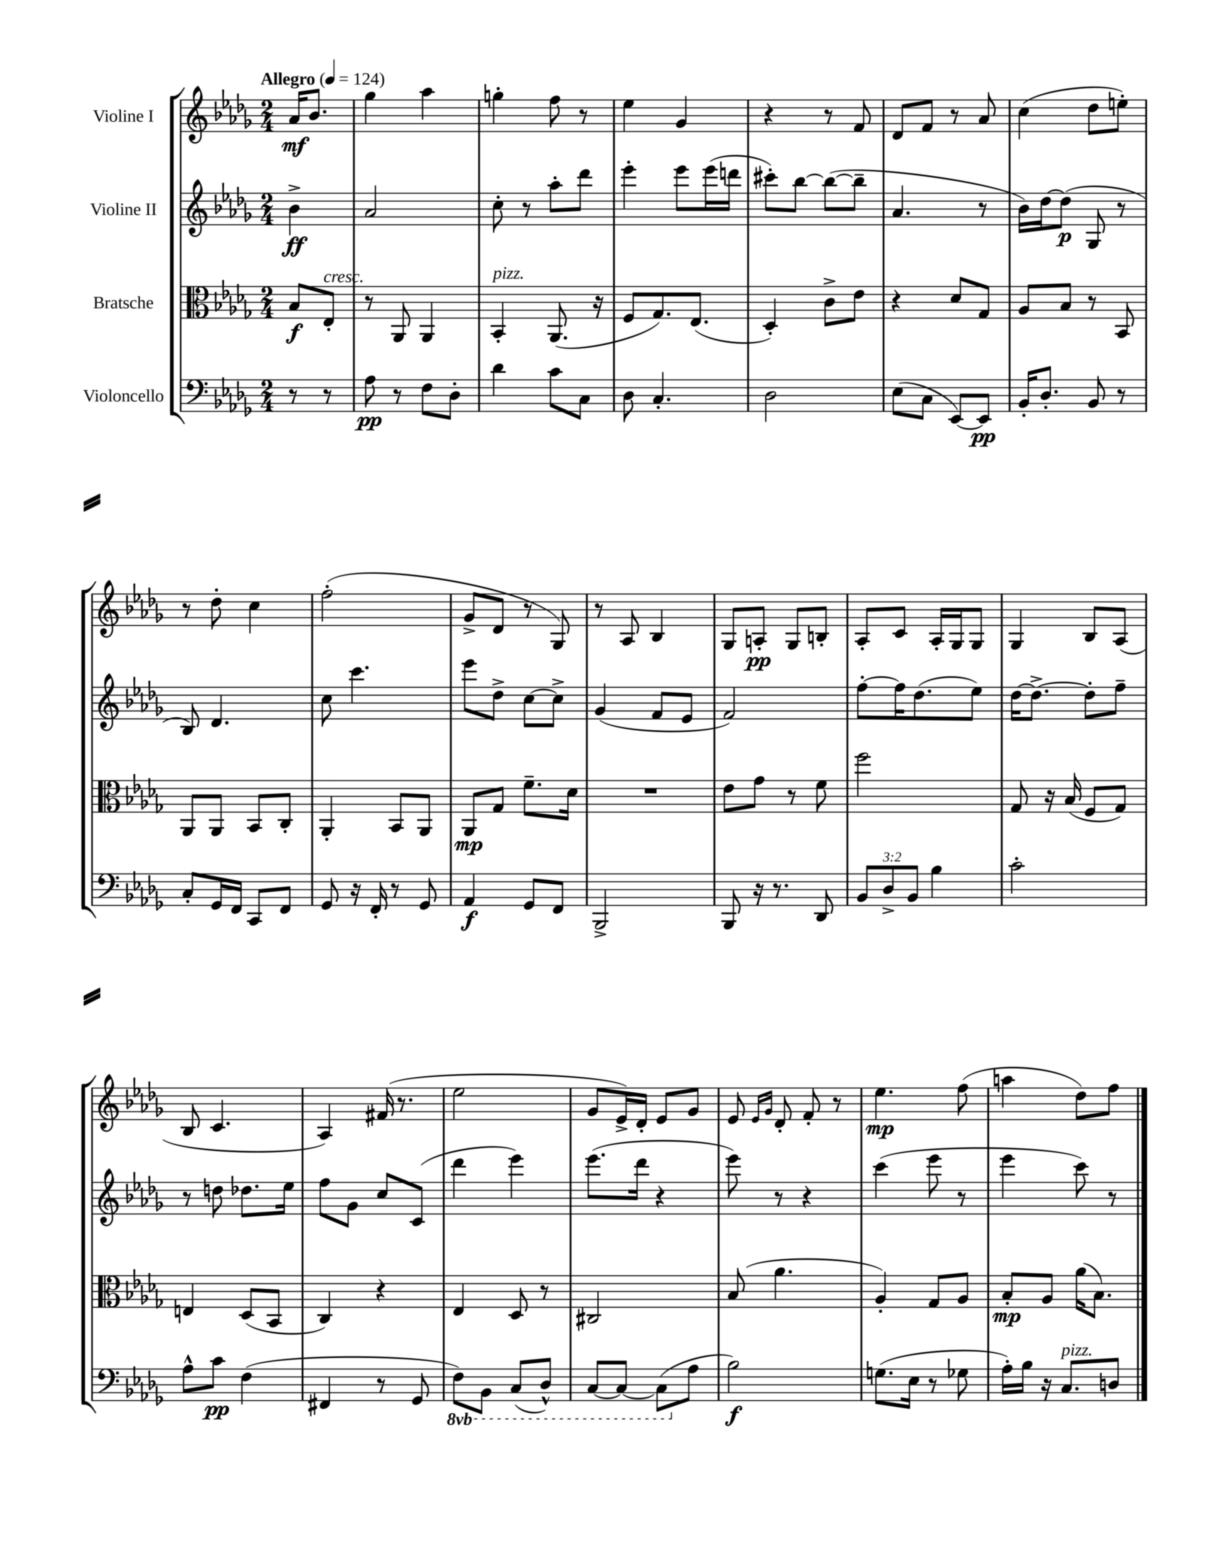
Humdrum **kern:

**kern	**dynam	**kern	**dynam	**kern	**dynam	**kern	**dynam
*part4	*part4	*part3	*part3	*part2	*part2	*part1	*part1
*staff4	*staff4	*staff3	*staff3	*staff2	*staff2	*staff1	*staff1
*I"Violoncello	*	*I"Bratsche	*	*I"Violine II	*	*I"Violine I	*
*clefF4	*	*clefC3	*	*clefG2	*	*clefG2	*
*k[b-e-a-d-g-]	*	*k[b-e-a-d-g-]	*	*k[b-e-a-d-g-]	*	*k[b-e-a-d-g-]	*
*M2/4	*	*M2/4	*	*M2/4	*	*M2/4	*
*MM124	*	*MM124	*	*MM124	*	*MM124	*
=	=	=	=	=	=	=	=
!	!	!	!	!	!	!LO:TX:a:B:t=Allegro	!
8r	.	8B-/L	f	4b-^\	ff	16a-/KL	mf
.	.	.	.	.	.	8.b-/J	.
!	!	!LO:TX:a:i:t=cresc.	!	!	!	!	!
8r	.	8E-'/J	.	.	.	.	.
=1	=1	=1	=1	=1	=1	=1	=1
8A-\	pp	8r	.	2a-/	.	4gg-\	.
8r	.	8AA-/	.	.	.	.	.
8F\L	.	4AA-/	.	.	.	4aa-\	.
8D-'\J	.	.	.	.	.	.	.
=2	=2	=2	=2	=2	=2	=2	=2
!	!	!LO:TX:a:i:t=pizz.	!	!	!	!	!
4d-\	.	4BB-'/	.	8cc'\	.	4ggn'\	.
.	.	.	.	8r	.	.	.
8c\L	.	(8.AA-/	.	8aa-'\L	.	8ff\	.
8C\J	.	.	.	8ddd-\J	.	8r	.
.	.	16r	.	.	.	.	.
=3	=3	=3	=3	=3	=3	=3	=3
8D-\	.	8F/L	.	4eee-'\	.	4ee-\	.
4.C'/	.	8.G-/)	.	.	.	.	.
.	.	.	.	8eee-\L	.	4g-/	.
.	.	(8.E-/J	.	.	.	.	.
.	.	.	.	(16eee-\L	.	.	.
.	.	.	.	16dddn\JJ	.	.	.
=4	=4	=4	=4	=4	=4	=4	=4
2D-\	.	4D-'/)	.	8ccc#X'\L)	.	4r	.
.	.	.	.	[8bb-\J	.	.	.
.	.	8c^\L	.	(8bb-\L_	.	8r	.
.	.	8e-\J	.	8bb-~\J]	.	8f/	.
=5	=5	=5	=5	=5	=5	=5	=5
(8E-\L	.	4r	.	4.a-/	.	8d-/L	.
8C\J	.	.	.	.	.	8f/J	.
[8EE-/L)	.	8d-/L	.	.	.	8r	.
8EE-/J]	pp	8G-/J	.	8r	.	8a-/	.
=6	=6	=6	=6	=6	=6	=6	=6
16BB-'/KL	.	8A-/L	.	16b-\LL)	.	(4cc\	.
8.D-'/J	.	.	.	[16dd-\J	.	.	.
.	.	8B-/J	.	(8dd-\J]	p	.	.
8BB-/	.	8r	.	8G-/	.	8dd-\L	.
8r	.	8BB-/	.	8r	.	8een'\J)	.
!!LO:LB:g=z
=7	=7	=7	=7	=7	=7	=7	=7
8C'/L	.	8AA-/L	.	8B-/)	.	8r	.
16GG-/L	.	8AA-/J	.	4.d-/	.	8dd-'\	.
16FF/JJ	.	.	.	.	.	.	.
8CC/L	.	8BB-/L	.	.	.	4cc\	.
8FF/J	.	8C'/J	.	.	.	.	.
=8	=8	=8	=8	=8	=8	=8	=8
8GG-/	.	4AA-'/	.	8cc\	.	(2ff'\	.
16r	.	.	.	4.ccc\	.	.	.
16FF'/	.	.	.	.	.	.	.
8r	.	8BB-/L	.	.	.	.	.
8GG-/	.	8AA-/J	.	.	.	.	.
=9	=9	=9	=9	=9	=9	=9	=9
4AA-/	f	8AA-/L	mp	8eee-\L	.	8g-^/L	.
.	.	8G-/J	.	8dd-^\J	.	8d-/J	.
8GG-/L	.	8.f~\L	.	[8cc\L	.	8r	.
8FF/J	.	.	.	8cc^\J]	.	8G-/)	.
.	.	16d-\Jk	.	.	.	.	.
=10	=10	=10	=10	=10	=10	=10	=10
2BBB-^/	.	2r	.	(4g-/	.	8r	.
.	.	.	.	.	.	8A-/	.
.	.	.	.	8f/L	.	4B-/	.
.	.	.	.	8e-/J	.	.	.
=11	=11	=11	=11	=11	=11	=11	=11
8BBB-/	.	8e-\L	.	2f/)	.	8G-/L	.
16r	.	8g-\J	.	.	.	8An'/J	pp
8.r	.	.	.	.	.	.	.
.	.	8r	.	.	.	8G-/L	.
8DD-/	.	8f\	.	.	.	8Bn'/J	.
=12	=12	=12	=12	=12	=12	=12	=12
12BB-/L	.	2ff\	.	[8ff'\L	.	8A-'/L	.
12D-^/	.	.	.	.	.	.	.
.	.	.	.	16ff\K]	.	8c/J	.
12BB-/J	.	.	.	.	.	.	.
.	.	.	.	(8.dd-\	.	.	.
4B-\	.	.	.	.	.	16A-'/LL	.
.	.	.	.	.	.	16G-/J	.
.	.	.	.	8ee-\J)	.	8G-/J	.
=13	=13	=13	=13	=13	=13	=13	=13
2c'\	.	8G-/	.	[16dd-\KL	.	4G-/	.
.	.	.	.	8.dd-^\J_	.	.	.
.	.	16r	.	.	.	.	.
.	.	(16B-/	.	.	.	.	.
.	.	8F/L	.	8dd-'\L]	.	8B-/L	.
.	.	8G-/J)	.	8ff~\J	.	(8A-/J	.
!!LO:LB:g=z
=14	=14	=14	=14	=14	=14	=14	=14
8A-^^\L	.	4En/	.	8r	.	8B-/	.
8c\J	pp	.	.	8ddn\	.	4.c/	.
(4F\	.	(8D-/L	.	8.dd-X\L	.	.	.
.	.	8BB-/J	.	.	.	.	.
.	.	.	.	16ee-\Jk	.	.	.
=15	=15	=15	=15	=15	=15	=15	=15
4FF#X/	.	4C/)	.	8ff\L	.	4A-/)	.
.	.	.	.	8g-\J	.	.	.
8r	.	4r	.	8cc/L	.	(16f#X/	.
.	.	.	.	.	.	8.r	.
8GG-/	.	.	.	(8c/J	.	.	.
=16	=16	=16	=16	=16	=16	=16	=16
*8ba	*	*	*	*	*	*	*
8FF\L)	.	4E-/	.	4ddd-\	.	2ee-\	.
8BBB-\J	.	.	.	.	.	.	.
(8CC/L	.	8D-/	.	4eee-\)	.	.	.
8DD-^^/J)	.	8r	.	.	.	.	.
=17	=17	=17	=17	=17	=17	=17	=17
[8CC/L	.	2C#X/	.	(8.eee-\L	.	8g-/L	.
8CC/J_	.	.	.	.	.	16e-^/L)	.
.	.	.	.	16ddd-\Jk	.	16d-'/JJ	.
(8CC\L]	.	.	.	4r	.	8e-/L	.
*X8ba	*	*	*	*	*	*	*
8A-\J	.	.	.	.	.	8g-/J	.
=18	=18	=18	=18	=18	=18	=18	=18
2B-\)	f	(8B-/	.	8eee-\)	.	8e-/	.
.	.	.	.	.	.	16qqe-/LL	.
.	.	.	.	.	.	16qqg-/JJ	.
.	.	4.a-\	.	8r	.	8d-'/	.
.	.	.	.	4r	.	8f'/	.
.	.	.	.	.	.	8r	.
=19	=19	=19	=19	=19	=19	=19	=19
(8.Gn\L	.	4A-'/)	.	(4ccc\	.	4.ee-\	mp
16E-\Jk	.	.	.	.	.	.	.
8r	.	8G-/L	.	8eee-\	.	.	.
8G-X\	.	8A-/J	.	8r	.	(8ff\	.
=20	=20	=20	=20	=20	=20	=20	=20
16A-'\LL)	.	8B-'/L	mp	4eee-\	.	4aan\	.
16B-\JJ	.	.	.	.	.	.	.
16r	.	8A-/J	.	.	.	.	.
!LO:TX:a:i:t=pizz.	!	!	!	!	!	!	!
8.C/L	.	.	.	.	.	.	.
.	.	(16a-\KL	.	8ccc\)	.	8dd-\L)	.
.	.	8.B-\J)	.	.	.	.	.
8Dn/J	.	.	.	8r	.	8ff\J	.
==	==	==	==	==	==	==	==
*-	*-	*-	*-	*-	*-	*-	*-
